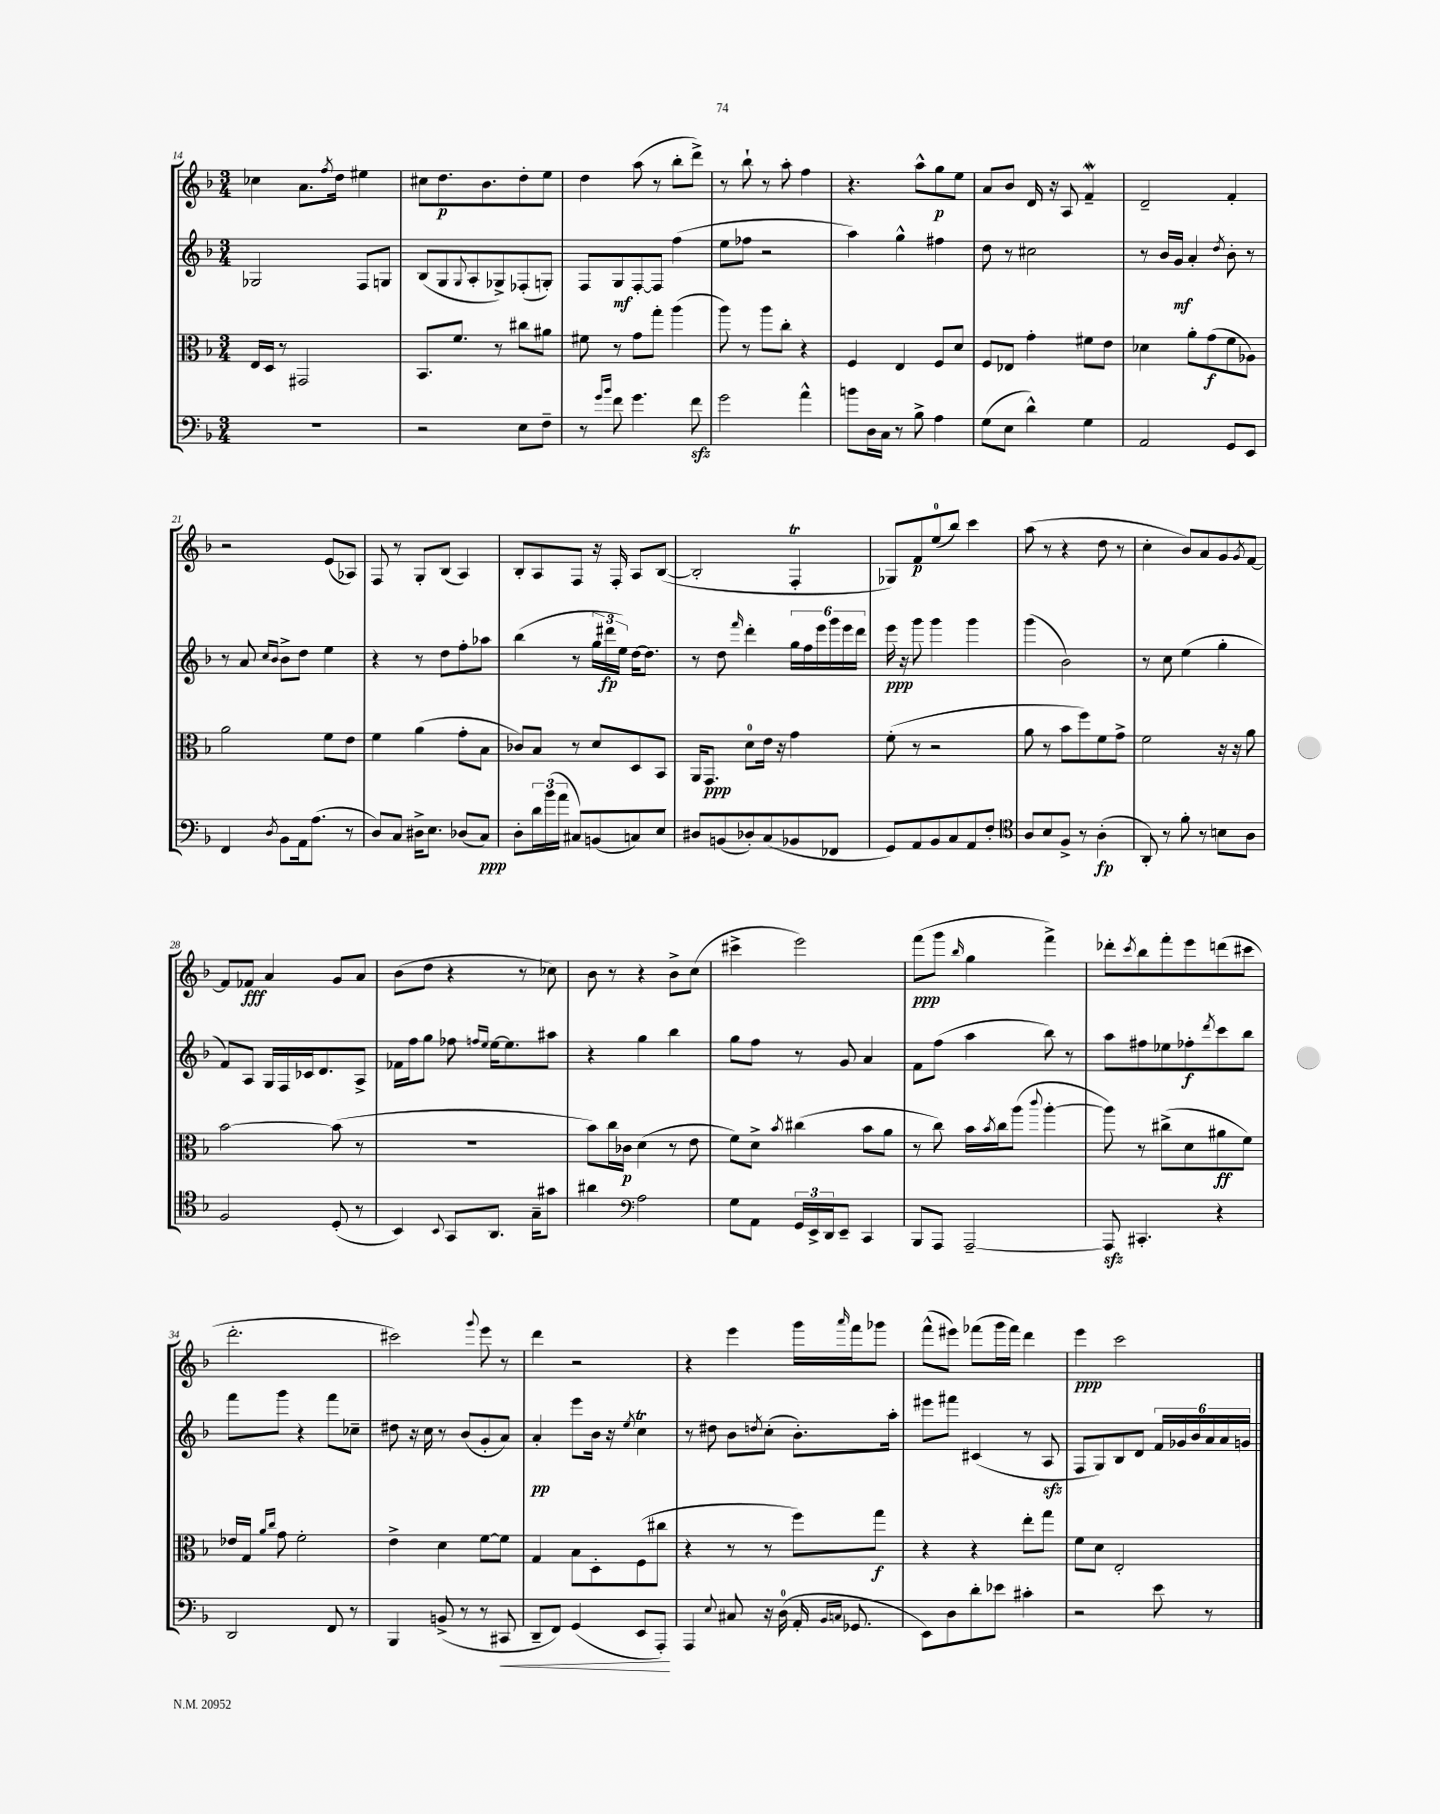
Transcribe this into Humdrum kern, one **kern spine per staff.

**kern	**dynam	**kern	**dynam	**kern	**dynam	**kern	**dynam
*part4	*part4	*part3	*part3	*part2	*part2	*part1	*part1
*staff4	*staff4	*staff3	*staff3	*staff2	*staff2	*staff1	*staff1
*clefF4	*	*clefC3	*	*clefG2	*	*clefG2	*
*k[b-]	*	*k[b-]	*	*k[b-]	*	*k[b-]	*
*M3/4	*	*M3/4	*	*M3/4	*	*M3/4	*
=14	=14	=14	=14	=14	=14	=14	=14
2.r	.	16E/LL	.	2G-X/	.	4cc-X\	.
.	.	16D/JJ	.	.	.	.	.
.	.	8r	.	.	.	.	.
.	.	2GG#X/	.	.	.	8.a\L	.
.	.	.	.	.	.	8qff/	.
.	.	.	.	.	.	16dd\Jk	.
.	.	.	.	8F/L	.	4ee#X\	.
.	.	.	.	8Gn/J	.	.	.
=15	=15	=15	=15	=15	=15	=15	=15
2r	.	8.BB-/L	.	(8B-/L	.	8cc#X\L	.
.	.	.	.	8G/	.	8.dd\	p
.	.	8.f/J	.	.	.	.	.
.	.	.	.	8qqG/	.	.	.
.	.	.	.	8A'/	.	.	.
.	.	.	.	.	.	8.b-\	.
.	.	8r	.	8G-X^/)	.	.	.
8E\L	.	8cc#X\L	.	(8F-X'/	.	8dd'\	.
8F~\J	.	8a#X\J	.	8Gn'/J)	.	8ee\J	.
=16	=16	=16	=16	=16	=16	=16	=16
8r	.	8f#X\	.	8F/L	.	4dd\	.
16qqg/LL	.	.	.	.	.	.	.
16qqb-/JJ	.	.	.	.	.	.	.
8f\	.	8r	.	8G/	mf	.	.
4.g\	.	8g\L	.	[8F'/	.	(8aa\	.
.	.	8gg'\J	.	8F/J]	.	8r	.
.	.	(4aa\	.	(4ff\	.	8bb-'\L	.
8fzz\	.	.	.	.	.	8ddd^\J)	.
=17	=17	=17	=17	=17	=17	=17	=17
2g\	.	8aa\)	.	8ee\L	.	8r	.
.	.	8r	.	8ff-X\J	.	8bb-`\	.
.	.	8aa\L	.	2r	.	8r	.
.	.	8cc'\J	.	.	.	8aa'\	.
4a^^\	.	4r	.	.	.	4ff\	.
=18	=18	=18	=18	=18	=18	=18	=18
8bn\L	.	4F/	.	4aa\)	.	4.r	.
16D\L	.	.	.	.	.	.	.
16C\JJ	.	.	.	.	.	.	.
8r	.	4E/	.	4gg^^\	.	.	.
8B-^\	.	.	.	.	.	8aa^^\L	.
4A\	.	8F/L	.	4ff#X\	.	8gg\	p
.	.	8d/J	.	.	.	8ee\J	.
=19	=19	=19	=19	=19	=19	=19	=19
(8G\L	.	8F/L	.	8dd\	.	8a/L	.
8E\J	.	8E-X/J	.	8r	.	8b-/J	.
4d^^\)	.	4g'\	.	2cc#X\	.	16d/	.
.	.	.	.	.	.	16r	.
.	.	.	.	.	.	8A/	.
4G\	.	8f#X\L	.	.	.	4fw~/	.
.	.	8e\J	.	.	.	.	.
=20	=20	=20	=20	=20	=20	=20	=20
2AA/	.	4d-X\	.	8r	.	2d~/	.
.	.	.	.	16b-/LL	.	.	.
.	.	.	.	16g/JJ	mf	.	.
.	.	8a'\L	.	4a'/	.	.	.
.	.	(8g\	f	.	.	.	.
.	.	.	.	8qdd/	.	.	.
8GG/L	.	8f\	.	8b-'\	.	4f'/	.
8EE/J	.	8A-X\J)	.	8r	.	.	.
!!LO:LB:g=z
=21	=21	=21	=21	=21	=21	=21	=21
4FF/	.	2a\	.	8r	.	2r	.
.	.	.	.	8a/	.	.	.
.	.	.	.	16qqcc/LL	.	.	.
8qD/	.	.	.	16qqb-/JJ	.	.	.
8BB-\L	.	.	.	8b-^\L	.	.	.
16AA\k	.	.	.	8dd\J	.	.	.
(8.A\J	.	.	.	.	.	.	.
.	.	8f\L	.	4ee\	.	(8e/L	.
8r	.	8e\J	.	.	.	8A-X/J)	.
=22	=22	=22	=22	=22	=22	=22	=22
8D/L)	.	4f\	.	4r	.	8F/	.
8C/J	.	.	.	.	.	8r	.
16D#X^\KL	.	(4a\	.	8r	.	8G'/L	.
8.E\J	.	.	.	.	.	.	.
.	.	.	.	8dd\L	.	(8B-/J	.
(8D-X/L	.	8g'\L	.	8ff'\	.	4A/)	.
8C/J)	ppp	8B-\J	.	8aa-X\J	.	.	.
=23	=23	=23	=23	=23	=23	=23	=23
8D'\L	.	8c-X/L)	.	(4bb-\	.	8B-'/L	.
24d\L	.	8B-/J	.	.	.	8A/	.
(24b-\	.	.	.	.	.	.	.
24a\JJ	.	.	.	.	.	.	.
8C#X/L)	.	8r	.	8r	.	8F/J	.
(8BBn/	.	8d/L	.	24gg\LL	.	16r	.
.	.	.	.	24ddd#X\	fp	.	.
.	.	.	.	.	.	16F'/	.
.	.	.	.	24ee\JJ)	.	.	.
8Cn/)	.	8D/	.	[16dd\KL	.	8A/L	.
.	.	.	.	8.dd\J]	.	.	.
8E/J	.	8BB-/J	.	.	.	([8B-/J	.
=24	=24	=24	=24	=24	=24	=24	=24
8D#X/L	.	16AA/KL	.	8r	.	2B-'/]	.
.	.	8.GG/J	ppp	.	.	.	.
(8BBn/	.	.	.	8dd\	.	.	.
.	.	.	.	16qqfff/	.	.	.
8D-X'/)	.	8d\L	.	4ddd'\	.	.	.
(8C/	.	16e\Jk	.	.	.	.	.
.	.	16r	.	.	.	.	.
8BB-X/	.	4g\	.	24gg\LL	.	4FT'/	.
.	.	.	.	24ff\	.	.	.
.	.	.	.	24eee\	.	.	.
8FF-X/J	.	.	.	24ggg\	.	.	.
.	.	.	.	24eee\	.	.	.
.	.	.	.	24ddd\JJ	.	.	.
=25	=25	=25	=25	=25	=25	=25	=25
8GG/L)	.	(8f'\	.	16eee\	ppp	8G-X/L)	.
.	.	.	.	16r	.	.	.
8AA/	.	8r	.	8ggg\	.	8f/	p
8BB-/	.	2r	.	4ggg\	.	(8ee/	.
8C/	.	.	.	.	.	8bb-/J)	.
8AA/	.	.	.	4ggg\	.	4ccc\	.
8F'/J	.	.	.	.	.	.	.
=26	=26	=26	=26	=26	=26	=26	=26
*clefC4	*	*	*	*	*	*	*
8A/L	.	8a\	.	(4ggg\	.	(8aa\	.
8B-/	.	8r	.	.	.	8r	.
8F^/J	.	8b-\L	.	2b-\)	.	4r	.
8r	.	8ff\)	.	.	.	.	.
(4A'\	fp	8f\	.	.	.	8dd\	.
.	.	8g^\J	.	.	.	8r	.
=27	=27	=27	=27	=27	=27	=27	=27
8AA'/)	.	2f\	.	8r	.	4cc'\	.
8r	.	.	.	8cc\	.	.	.
8f'\	.	.	.	(4ee\	.	8b-/L)	.
8r	.	.	.	.	.	8a/	.
8Bn\L	.	16r	.	4gg'\	.	8g/	.
.	.	16r	.	.	.	.	.
.	.	.	.	.	.	8qg/	.
8A\J	.	8a\	.	.	.	[8f/J	.
!!LO:LB:g=z
=28	=28	=28	=28	=28	=28	=28	=28
2F/	.	[2b-\	.	8f/L)	.	8f/L]	.
.	.	.	.	8A/J	.	8f-X/J	fff
.	.	.	.	16G/LL	.	4a/	.
.	.	.	.	16F/	.	.	.
.	.	.	.	16c-X/J	.	.	.
.	.	.	.	8.d/	.	.	.
(8D'/	.	(8b-\]	.	.	.	8g/L	.
8r	.	8r	.	8A^/J	.	8a/J	.
=29	=29	=29	=29	=29	=29	=29	=29
4BB-/)	.	2.r	.	16f-X\LL	.	(8b-\L	.
.	.	.	.	16ff\J	.	.	.
.	.	.	.	8gg\J	.	8dd\J	.
8qqBB-/	.	.	.	.	.	.	.
8GG/L	.	.	.	8ff-X\	.	4r	.
.	.	.	.	16qqffn/LL	.	.	.
.	.	.	.	16qqee/JJ	.	.	.
8.AA/J	.	.	.	[16ee\KL	.	.	.
.	.	.	.	8.ee\]	.	.	.
.	.	.	.	.	.	8r	.
16G~\KL	.	.	.	.	.	.	.
8g#X\J	.	.	.	8aa#X\J	.	8cc-X\)	.
=30	=30	=30	=30	=30	=30	=30	=30
4a#X\	.	8b-\L)	.	4r	.	8b-\	.
.	.	16cc\L	.	.	.	8r	.
.	.	16c-X\JJ	p	.	.	.	.
*clefF4	*	*	*	*	*	*	*
2A\	.	(4d\	.	4gg\	.	4r	.
.	.	8r	.	4bb-\	.	8b-^\L	.
.	.	8e\	.	.	.	(8cc\J	.
=31	=31	=31	=31	=31	=31	=31	=31
8G\L	.	8f\L)	.	8gg\L	.	4ccc#X^\	.
8AA\J	.	8d^\J	.	8ff\J	.	.	.
.	.	8qb-/	.	.	.	.	.
24GG/LL	.	(4cc#X\	.	8r	.	2eee\)	.
24EE^/	.	.	.	.	.	.	.
24DD/J	.	.	.	.	.	.	.
8EE~/J	.	.	.	8g/	.	.	.
4CC/	.	8b-\L	.	4a/	.	.	.
.	.	8a\J	.	.	.	.	.
=32	=32	=32	=32	=32	=32	=32	=32
8BBB-/L	.	8r	.	8f\L	.	(8fff\L	ppp
8AAA/J	.	8cc\)	.	(8ff\J	.	8ggg\J	.
.	.	.	.	.	.	16qqbb-/	.
[2AAA~/	.	16b-\LL	.	4aa\	.	4gg\	.
.	.	8qb-/	.	.	.	.	.
.	.	16cc\J	.	.	.	.	.
.	.	(8aa\J	.	.	.	.	.
.	.	8qqccc/	.	.	.	.	.
.	.	[4aa'\	.	8bb-\)	.	4fff^\)	.
.	.	.	.	8r	.	.	.
=33	=33	=33	=33	=33	=33	=33	=33
8AAAzz/]	.	8aa\])	.	8aa\L	.	8ddd-X'\L	.
.	.	.	.	.	.	8qccc/	.
4.CC#X'/	.	8r	.	8ff#X\	.	8bb-\	.
.	.	(8cc#X^\L	.	8ee-X\	.	8fff'\	.
.	.	8d\	.	8ff-X'\	f	8eee\	.
.	.	.	.	8qddd/	.	.	.
4r	.	8a#X\	ff	8ccc\	.	(8dddn\	.
.	.	8f\J)	.	8bb-\J	.	8ccc#X\J	.
!!LO:LB:g=z
=34	=34	=34	=34	=34	=34	=34	=34
2DD/	.	16e-X/LL	.	8fff\L	.	2.ddd'\	.
.	.	16G/JJ	.	.	.	.	.
.	.	16qqa/LL	.	.	.	.	.
.	.	16qqcc/JJ	.	.	.	.	.
.	.	8g\	.	8ggg\J	.	.	.
.	.	2f'\	.	4r	.	.	.
8FF/	.	.	.	8fff\L	.	.	.
8r	.	.	.	8cc-X~\J	.	.	.
=35	=35	=35	=35	=35	=35	=35	=35
4BBB-/	.	4e^\	.	8dd#X\	.	2ccc#X\)	.
.	.	.	.	16r	.	.	.
.	.	.	.	16cc\	.	.	.
(8BBn^/	.	4d\	.	8r	.	.	.
8r	.	.	.	(8b-/L	.	.	.
.	.	.	.	.	.	8qqggg/	.
8r	.	[8f\L	.	8g'/	.	8eee\	.
!	!LO:HP:b	!	!	!	!	!	!
8CC#X/	<	8f\J]	.	8a/J)	.	8r	.
=36	=36	=36	=36	=36	=36	=36	=36
8DD~/L	.	4G/	.	4a'/	pp	4ddd\	.
8FF/J)	.	.	.	.	.	.	.
(4GG/	.	8B-\L	.	8eee\L	.	2r	.
.	.	8D'\	.	16b-\Jk	.	.	.
.	.	.	.	16r	.	.	.
.	.	.	.	8qee/	.	.	.
8EE/L	.	(8F\	.	4ccT\	.	.	.
8AAA'/J)	.	8cc#X\J	.	.	.	.	.
.	[	.	.	.	.	.	.
=37	=37	=37	=37	=37	=37	=37	=37
4AAA/	.	4r	.	8r	.	4r	.
.	.	.	.	8dd#X\	.	.	.
8qqE/	.	.	.	.	.	.	.
8C#X/	.	8r	.	8b-\L	.	4eee\	.
.	.	.	.	8qddn/	.	.	.
16r	.	8r	.	(8cc'\J	.	.	.
(16D\	.	.	.	.	.	.	.
16AA'/	.	8ff\L)	.	8.b-'\L)	.	16ggg\LL	.
16qqBB-/LL	.	.	.	.	.	.	.
16qqCn/JJ	.	.	.	.	.	16qqaaa/	.
8.GG-X/	.	.	.	.	.	16fff\J	.
.	.	8gg\J	f	.	.	8ggg-X\J	.
.	.	.	.	16aa'\Jk	.	.	.
=38	=38	=38	=38	=38	=38	=38	=38
8EE\L)	.	4r	.	8eee#X\L	.	(8fff^^\L	.
8D\	.	.	.	8fff#X\J	.	8eee#X\J)	.
8d'\	.	4r	.	(4c#X/	.	(8fff-X\L	.
8e-X\J	.	.	.	.	.	16ggg\L	.
.	.	.	.	.	.	16fff-\JJ)	.
4c#X'\	.	8ee'\L	.	8r	.	4ddd\	.
.	.	8gg\J	.	8Azz/	.	.	.
=39	=39	=39	=39	=39	=39	=39	=39
2r	.	8f\L	.	8F/L	.	4eee\	ppp
.	.	8d\J	.	8G/)	.	.	.
.	.	2E'/	.	8B-/	.	2ccc\	.
.	.	.	.	8d/J	.	.	.
8e\	.	.	.	24f/LL	.	.	.
.	.	.	.	24g-X/	.	.	.
.	.	.	.	24b-/	.	.	.
8r	.	.	.	24a/	.	.	.
.	.	.	.	24a/	.	.	.
.	.	.	.	24gn/JJ	.	.	.
==	==	==	==	==	==	==	==
*-	*-	*-	*-	*-	*-	*-	*-
